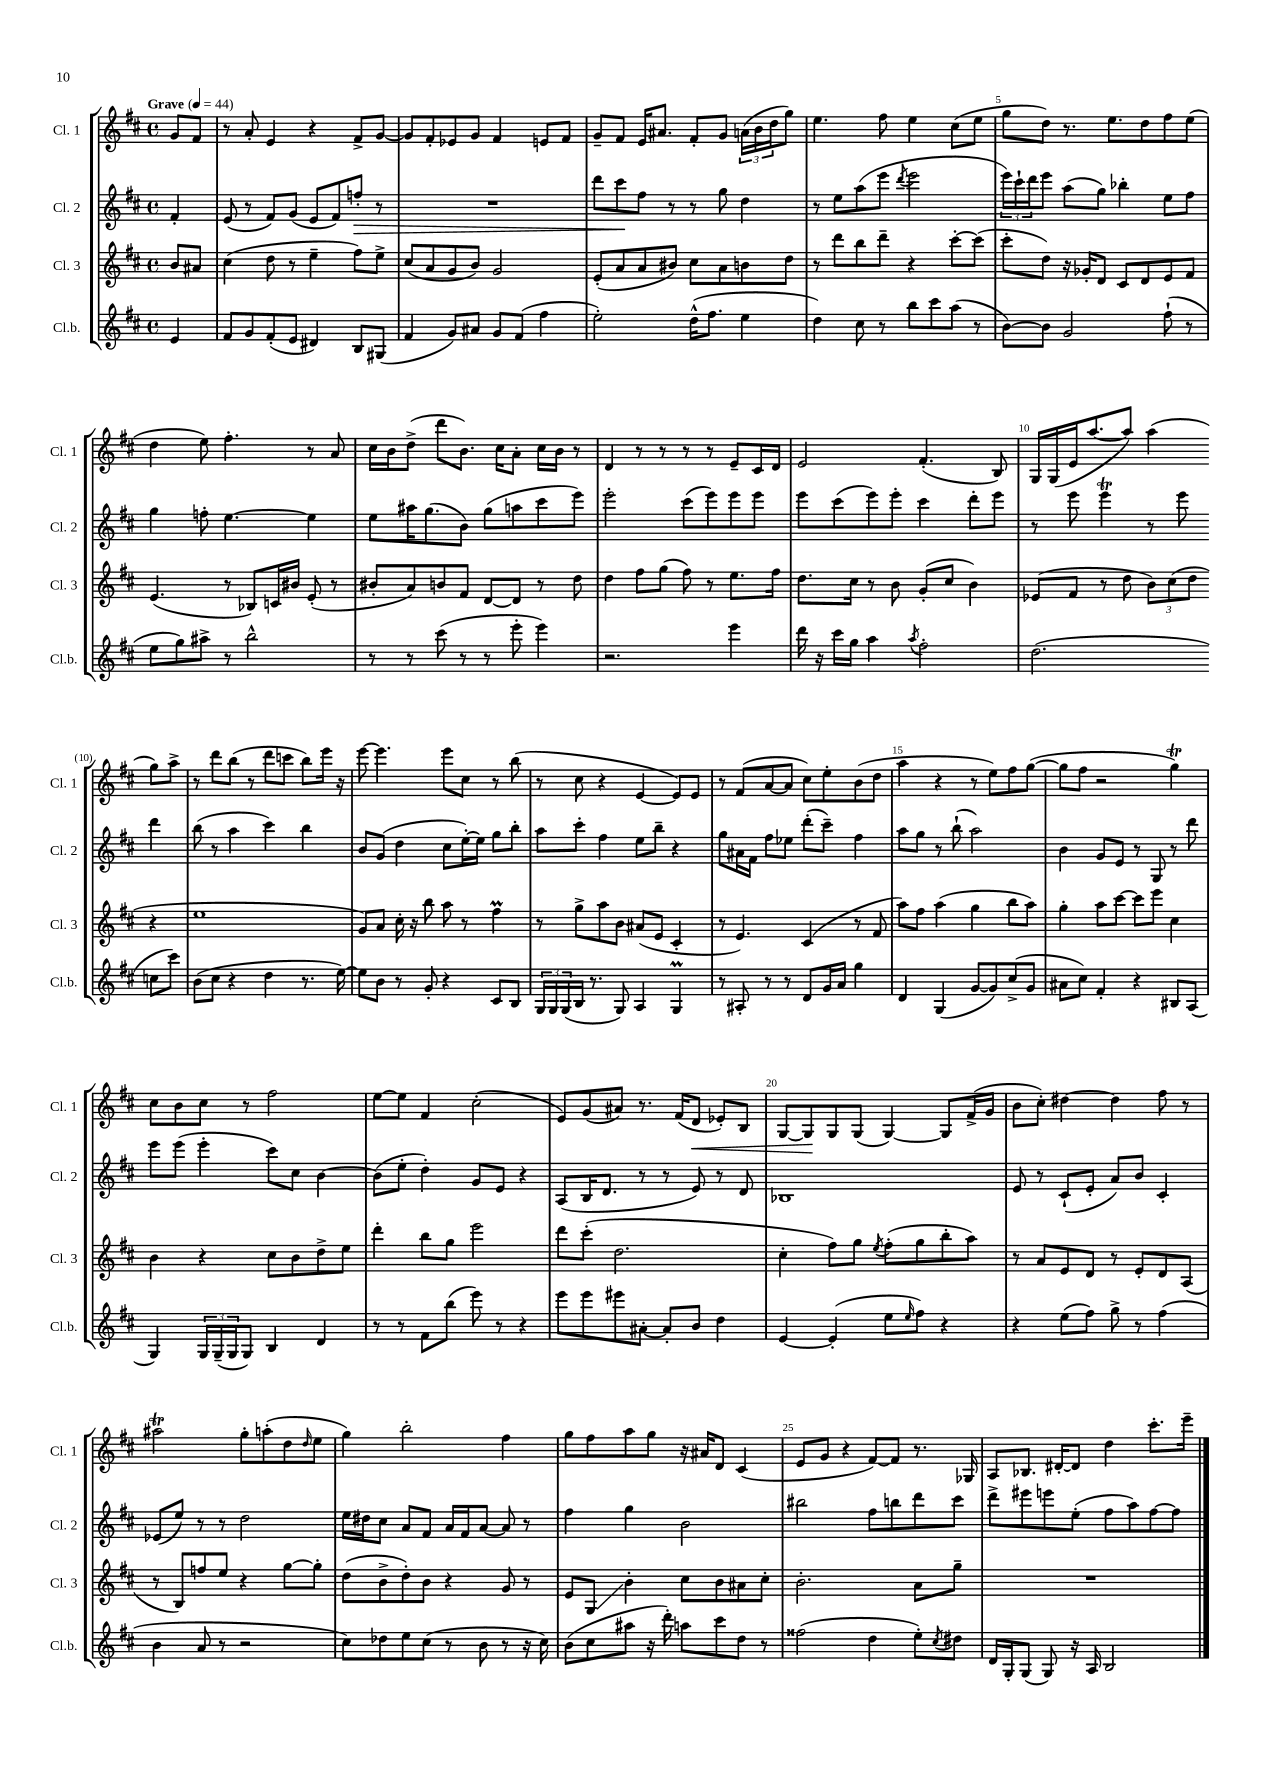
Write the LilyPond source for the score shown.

<<
\new StaffGroup <<
\new Staff = "s0" \with { instrumentName = "Cl. 1" shortInstrumentName = "Cl. 1" } {
    \clef treble \key d \major \defaultTimeSignature \time 4/4 \partial 4 \tempo "Grave" 4 = 44
    g'8 fis'8 |
    r8 a'8-. e'4 r4 fis'8-> g'8~ |
    g'8 fis'8-. ees'8 g'8 fis'4 e'8 fis'8 |
    g'8-- fis'8 e'16 ais'8. fis'8-. g'8 \tuplet 3/2 { a'16( b'16 d''16 } g''8) |
    e''4. fis''8 e''4 cis''8( e''8 |
    g''8 d''8) r8. e''8. d''8 fis''8 e''8( |
    d''4 e''8) fis''4.-. r8 a'8 |
    cis''16 b'16 d''8->( d'''8 b'8.) cis''16 a'8-. cis''16 b'16 r8 |
    d'4 r8 r8 r8 r8 e'8-- cis'16 d'16 |
    e'2 fis'4.-.( b8) |
    g16 g16( e'16 a''8.~ a''8) a''4( g''8) a''8-> |
    r8 d'''8 b''8( r8 d'''8 c'''8 b''8) e'''16 r16 |
    e'''8~ e'''4. e'''8 cis''8 r8 b''8( |
    r8 cis''8 r4 e'4~ e'8) e'8 |
    r8 fis'8( a'8~ a'8 cis''8) e''8-. b'8( d''8 |
    a''4 r4 r8 e''8) fis''8 g''8~( |
    g''8 fis''8 r2 g''4\trill) |
    cis''8 b'8 cis''8 r8 fis''2 |
    e''8~ e''8 fis'4 cis''2-.( |
    e'8) g'8( ais'8) r8. fis'16( d'8\< ees'8-.) b8 |
    g8~ g8\! g8 g8( g4~) g8 fis'16->( g'16 |
    b'8 cis''8-.) dis''4~ dis''4 fis''8 r8 |
    ais''2\trill g''8-. a''8-.( d''8 \grace { d''16 } e''8 |
    g''4) b''2-. fis''4 |
    g''8 fis''8 a''8 g''8 r16 ais'16 d'8 cis'4( |
    e'8 g'8 r4 fis'8~) fis'8 r8. ges16 |
    a8 bes8. dis'16~-. dis'8 d''4 cis'''8.-. e'''16-- \bar "|." |
}
\new Staff = "s1" \with { instrumentName = "Cl. 2" shortInstrumentName = "Cl. 2" } {
    \clef treble \key d \major \defaultTimeSignature \time 4/4 \partial 4
    fis'4-. |
    e'8( r8 fis'8) g'8( e'8 fis'8) f''8-.\> r8 |
    R1 |
    d'''8 cis'''8\! fis''8 r8 r8 g''8 d''4 |
    r8 e''8 a''8( e'''8 \acciaccatura { d'''8 } e'''2 |
    \tuplet 3/2 { e'''16) cis'''16-! d'''16 } e'''8 a''8( g''8) bes''4-. e''8 fis''8 |
    g''4 f''8-. e''4.~ e''4 |
    e''8 ais''16 g''8.( b'8) g''8( a''8 cis'''8 e'''8) |
    e'''2-. cis'''8( e'''8) e'''8 e'''8 |
    e'''8 cis'''8( e'''8) e'''8-. cis'''4 d'''8-. e'''8 |
    r8 e'''8 e'''4\trill r8 e'''8 d'''4 |
    b''8( r8 a''4 cis'''4) b''4 |
    b'8 g'8( d''4 cis''8 e''16~-.) e''16 g''8 b''8-. |
    a''8 cis'''8-. fis''4 e''8 b''8-- r4 |
    g''8 ais'16 fis'16 fis''8 ees''8 d'''8-.( cis'''8--) fis''4 |
    a''8 g''8 r8 b''8-!( a''2) |
    b'4 g'8 e'8 r8 g8 r8 d'''8 |
    e'''8 e'''8( e'''4-. cis'''8) cis''8 b'4~ |
    b'8( e''8-. d''4-.) g'8 e'8 r4 |
    a8( b16 d'8. r8 r8 e'8) r8 d'8 |
    bes1 |
    e'8 r8 cis'8-!( e'8-. a'8) b'8 cis'4-. |
    ees'8( e''8) r8 r8 d''2 |
    e''16 dis''16 cis''8 a'8 fis'8 a'16 fis'16 a'8~ a'8 r8 |
    fis''4 g''4 b'2 |
    bis''2 fis''8 b''8 d'''8 cis'''8 |
    d'''8-> eis'''8 e'''8 e''8-.( fis''8 a''8) fis''8~ fis''8 \bar "|." |
}
\new Staff = "s2" \with { instrumentName = "Cl. 3" shortInstrumentName = "Cl. 3" } {
    \clef treble \key d \major \defaultTimeSignature \time 4/4 \partial 4
    b'8 ais'8 |
    cis''4( d''8 r8 e''4-- fis''8) e''8-> |
    cis''8( a'8 g'8 b'8) g'2 |
    e'8-.( a'8 a'8 bis'8) cis''8 a'8 b'8 d''8 |
    r8 d'''8 b''8 d'''8-- r4 cis'''8~-. cis'''8( |
    cis'''8-. d''8) r16 ges'16-. d'8 cis'8 d'8 e'8 fis'8 |
    e'4.( r8 bes8) c'16 bis'16 e'8-.( r8 |
    bis'8-. a'8) b'8 fis'8 d'8~ d'8 r8 d''8 |
    d''4 fis''8 g''8( fis''8) r8 e''8. fis''16 |
    d''8. cis''16 r8 b'8 g'8-.( cis''8 b'4) |
    ees'8( fis'8 r8 d''8 \tuplet 3/2 { b'8) cis''8( d''8 } r4 |
    e''1 |
    g'8) a'8 cis''16-. r16 b''8 a''8 r8 fis''4\prall |
    r8 g''8-> a''8 b'8 ais'8( e'8 cis'4-. |
    r8 e'4.) cis'4( r8 fis'8 |
    a''8) fis''8 a''4( g''4 b''8 a''8) |
    g''4-. a''8 cis'''8~ cis'''8 e'''8 cis''4 |
    b'4 r4 cis''8 b'8 d''8-> e''8 |
    d'''4-. b''8 g''8 e'''2 |
    d'''8 cis'''8-.( d''2. |
    cis''4-. fis''8) g''8 \acciaccatura { e''8 } fis''8-.( g''8 b''8-. a''8) |
    r8 a'8 e'8 d'8 r8 e'8-. d'8 a8( |
    r8 b8) f''8 e''8 r4 g''8~ g''8-. |
    d''8( b'8-> d''8-.) b'8 r4 g'8 r8 |
    e'8 g8\glissando b'4-. cis''8 b'8 ais'8 cis''8-. |
    b'2.-. a'8 g''8-- |
    R1 \bar "|." |
}
\new Staff = "s3" \with { instrumentName = "Cl.b." shortInstrumentName = "Cl.b." } {
    \clef treble \key d \major \defaultTimeSignature \time 4/4 \partial 4
    e'4 |
    fis'8 g'8 fis'8-.( e'8 dis'4) b8 gis8( |
    fis'4 g'8) ais'8 g'8 fis'8( fis''4 |
    e''2-.) d''16-^( fis''8. e''4 |
    d''4) cis''8 r8 b''8 cis'''8 a''8( r8 |
    b'8~) b'8 g'2 fis''8-!( r8 |
    e''8 g''8) ais''8-> r8 b''2-^ |
    r8 r8 cis'''8( r8 r8 e'''8-. e'''4) |
    r2. e'''4 |
    d'''16 r16 cis'''16 g''16 a''4 \acciaccatura { a''8 } fis''2-. |
    d''2.( c''8 cis'''8) |
    b'8( cis''8 r4 d''4 r8. e''16~) |
    e''8 b'8 r8 g'8-. r4 cis'8 b8 |
    \tuplet 3/2 { g16 g16 g16( } b16 r8. g8) a4 g4\prall |
    r8 ais8-. r8 r8 d'8 g'16 a'16 g''4 |
    d'4 g4( g'8~ g'8) cis''8->( g'8 |
    ais'8 cis''8) fis'4-. r4 bis8 a8( |
    g4) \tuplet 3/2 { g16 g16--( g16 } g8) b4 d'4 |
    r8 r8 fis'8 b''8( e'''8) r8 r4 |
    e'''8 e'''8 eis'''8 ais'8~-. ais'8-. b'8 d''4 |
    e'4~ e'4-.( e''8 \grace { e''16 } fis''8) r4 |
    r4 e''8( fis''8) g''8-> r8 fis''4( |
    b'4 a'8 r8 r2 |
    cis''8) des''8 e''8 cis''8( r8 b'8 r8 r16 cis''16) |
    b'8( cis''8 ais''8 r16 d'''16-.) a''8 cis'''8 d''8 r8 |
    fisis''2( d''4 e''8-.) \acciaccatura { cis''8 } dis''8 |
    d'16 g16-. g8( g8) r16 a16 b2 \bar "|." |
}
>>
>>
\layout { \context { \Score \override BarNumber.break-visibility = ##(#f #t #t) barNumberVisibility = #(every-nth-bar-number-visible 5) } }
